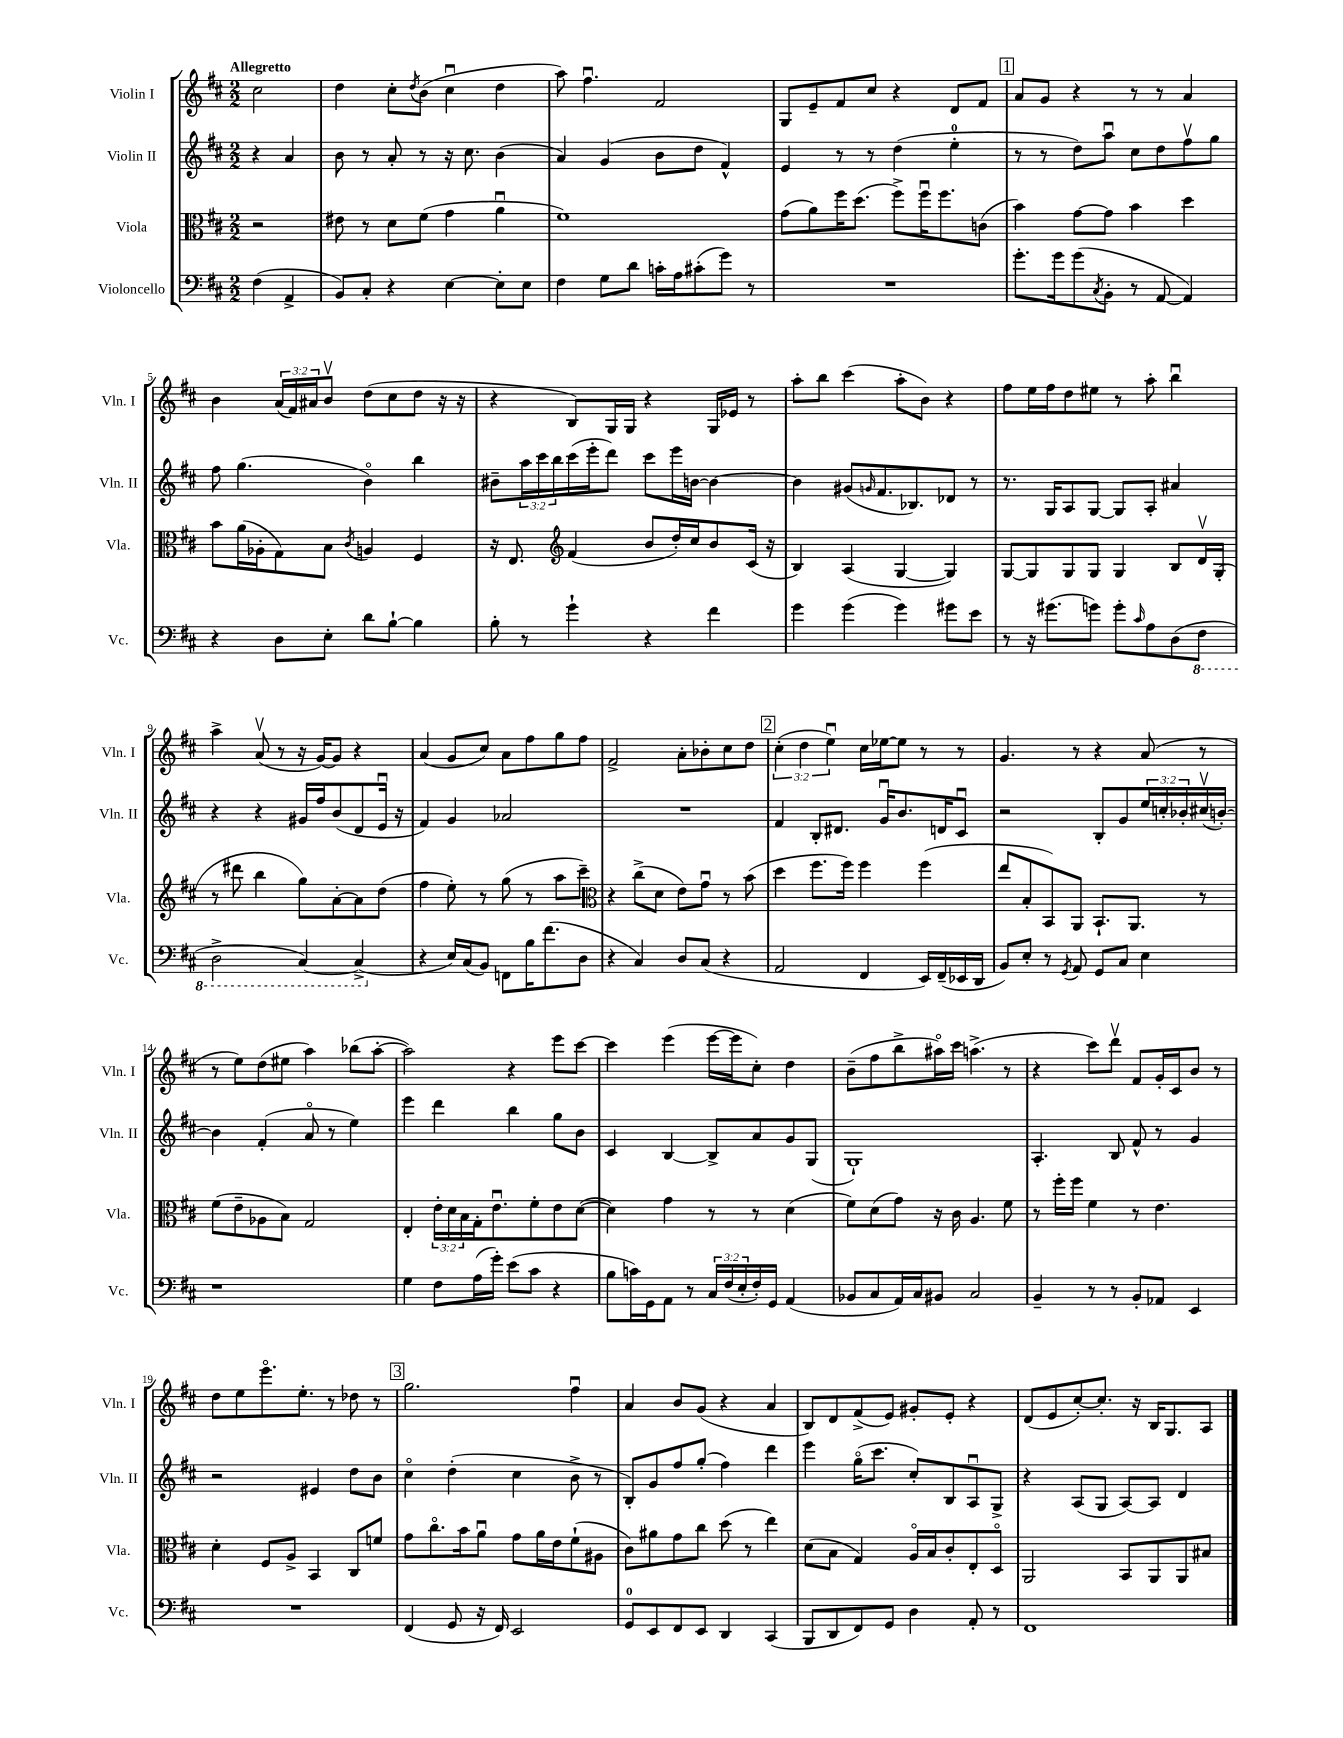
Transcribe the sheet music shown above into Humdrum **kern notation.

**kern	**kern	**kern	**kern
*part4	*part3	*part2	*part1
*staff4	*staff3	*staff2	*staff1
*I"Violoncello	*I"Viola	*I"Violin II	*I"Violin I
*I'Vc.	*I'Vla.	*I'Vln. II	*I'Vln. I
*clefF4	*clefC3	*clefG2	*clefG2
*k[f#c#]	*k[f#c#]	*k[f#c#]	*k[f#c#]
*M2/2	*M2/2	*M2/2	*M2/2
=	=	=	=
!	!	!	!LO:TX:a:B:t=Allegretto
(4F#\	2r	4r	2cc#\
4AA^/	.	4a/	.
=1	=1	=1	=1
8BB/L)	8e#X\	8b\	4dd\
8C#'/J	8r	8r	.
4r	8d\L	8a'/	8cc#'\L
.	.	.	8qdd/
.	(8f#\J	8r	(8b\J
[4E\	4g\	16r	4cc#u\
.	.	8.cc#\	.
8E'\L]	4au\	(4b\	4dd\
8E\J	.	.	.
=2	=2	=2	=2
4F#\	1f#)	4a/)	8aa\)
.	.	.	4.ff#u\
8G\L	.	(4g/	.
8d\J	.	.	.
16cn'\LL	.	8b\L	2f#/
16A\J	.	.	.
(8c#X'\	.	8dd\J	.
8g\J)	.	4f#^^/)	.
8r	.	.	.
=3	=3	=3	=3
1r	(8g\L	4e/	8G/L
.	8a\)	.	8e~/
.	16ff#\K	8r	8f#/
.	(8.dd\J	.	.
.	.	8r	8cc#/J
.	8ff#^\L)	(4dd\	4r
.	16ff#u\K	.	.
.	8.ff#\	.	.
.	.	4ee'\	8d/L
.	(8cn\J	.	8f#/J
!!LO:REH:place=s1:t=1
=4	=4	=4	=4
8.g'\L	4b\)	8r	8a/L
.	.	8r	8g/J
16g\k	.	.	.
(8g\	[8g\L	8dd\L)	4r
8qC#/	.	.	.
8BB'\J	8g\J]	8aau\J	.
8r	4b\	8cc#\L	8r
[8AA/	.	8dd\	8r
4AA/])	4dd\	8ff#v\	4a/
.	.	8gg\J	.
!!LO:LB:g=z
=5	=5	=5	=5
4r	8b\L	8ff#\	4b\
.	(16a\L	(4.gg\	.
.	16A-X'\J	.	.
8D\L	8G\)	.	(24a/LL
.	.	.	24f#/)
.	.	.	24a#X/J
8E'\J	8B\J	.	8bv/J
.	8qc#/	.	.
8d\L	4An/	4b\)	(8dd\L
[8B`\J	.	.	8cc#\
4B\]	4F#/	4bb\	8dd\J
.	.	.	16r
.	.	.	16r
=6	=6	=6	=6
8B'\	16r	8b#X~\L	4r
.	8.E/	.	.
8r	.	24aa\L	.
.	.	24ccc#\	.
.	.	24bb\	.
*	*clefG2	*	*
4g`\	(4f#/	(16ccc#\	8B/L)
.	.	16eee'\J	.
.	.	8ddd\J)	16G/L
.	.	.	16G/JJ
4r	8b/L	8ccc#\L	4r
.	16dd'/L)	16eee\L	.
.	16cc#/J	[16bn\JJ	.
4f#\	8b/	4b\_	16G/LL
.	.	.	16e-X/JJ
.	(16c#/Jk	.	8r
.	16r	.	.
=7	=7	=7	=7
4g\	4B/)	4b\]	8aa'\L
.	.	.	8bb\J
(4g\	(4A/	(8g#X/L	(4ccc#\
.	.	16qqgn/	.
.	.	8.f#/	.
4g\)	[4G/	.	8aa'\L
.	.	8.B-X/)	.
.	.	.	8b\J)
8g#X\L	4G/])	8d-X/J	4r
8e\J	.	8r	.
=8	=8	=8	=8
8r	[8G/L	8.r	8ff#\L
16r	8G/]	.	16ee\L
(8.g#X\L	.	16G/KL	16ff#\J
.	8G/	8A/	8dd\
8gn\J)	8G/J	[8G/J	8ee#X\J
8g'\L	4G/	8G/L]	8r
16qqc#/	.	.	.
8A\	.	8A'/J	8aa'\
(8D\	8B/L	4a#X/	4bbu\
*8ba	*	*	*
8FF#\J	16dv/L	.	.
.	(16G'/JJ	.	.
!!LO:LB:g=z
=9	=9	=9	=9
2DD^\	8r	4r	4aa^\
.	8ddd#X\	.	.
.	4bb\	4r	(8av/
.	.	.	8r
[4CC#/)	8gg\L)	16g#X/LL	16r
.	.	16ff#/J	[16g/KL)
.	[8a'\	(8b/	8g/J]
(4CC#^/]	8a\]	8d/	4r
.	(8dd\J	16eu/Jk	.
.	.	16r	.
=10	=10	=10	=10
*X8ba	*	*	*
4r	4ff#\	4f#/)	(4a/
16E/LL)	8ee'\)	4g/	8g/L
(16C#/J	.	.	.
8BB/J)	8r	.	8cc#/J)
8FFn\L	(8gg\	2a-X/	8a\L
16B\K	8r	.	8ff#\
(8.f#\	.	.	.
.	8aa\L	.	8gg\
8D\J	8ccc#~\J)	.	8ff#\J
=11	=11	=11	=11
*	*clefC3	*	*
4r	4r	1r	2f#^/
4C#/)	(8cc#^\L	.	.
.	8d\J	.	.
8D/L	8e\L)	.	8a'\L
(8C#/J	8gu\J	.	8b-X'\
4r	8r	.	8cc#\
.	(8b\	.	8dd\J
!!LO:REH:place=s1:t=2
=12	=12	=12	=12
2AA/	4dd\	4f#/	(6cc#'\
.	.	.	6dd\
.	8.ff#\L	8B'/L	.
.	.	.	6eeu\)
.	.	8.d#X/J	.
.	16ff#\Jk)	.	.
4FF#/	4ff#\	.	16cc#\LL
.	.	16gu/KL	[16ee-X\J
.	.	8.b/	8ee-\J]
16EE/LL)	(4ff#\	.	8r
(16FF#~/	.	16dn/K	.
16EE-X/	.	8c#u/J	8r
16DD/JJ	.	.	.
=13	=13	=13	=13
8BB/L)	8ee/L	2r	4.g/
8E'/J	8B'/	.	.
8r	8BB/)	.	.
8qGG/	.	.	.
8AA/	8AA/J	.	8r
8GG/L	8.BB`/L	8B'/L	4r
8C#/J	.	8g/	.
.	8.AA/J	.	.
4E\	.	24ee/L	(8a/
.	.	24ccn'/	.
.	.	24b-X'/	.
.	8r	(16cc#Xv/	8r
.	.	[16bn'/JJ)	.
!!LO:LB:g=z
=14	=14	=14	=14
1r	(8f#\L	4b\]	8r
.	8e~\	.	8ee\L)
.	8A-X\	(4f#'/	(8dd\
.	8B\J)	.	8ee#X\J
.	2G/	8a/	4aa\)
.	.	8r	.
.	.	4ee\)	(8bb-X\L
.	.	.	[8aa'\J
=15	=15	=15	=15
4G\	4E'/	4eee\	2aa\])
8F#\L	24e'\LL	4ddd\	.
.	24d\	.	.
.	24B\	.	.
(16A\L	16G'\J	.	.
16g'\JJ)	8.eu\	.	.
(8e\L	.	4bb\	4r
8c#\J	8f#'\	.	.
4r	8e\	8gg\L	8eee\L
.	([8d\J	8b\J	[8ccc#\J
=16	=16	=16	=16
8B\L	4d\])	4c#/	4ccc#\]
16cn\L)	.	.	.
16GG\J	.	.	.
8AA\J	4g\	[4B/	(4eee\
8r	.	.	.
24C#/LL	8r	8B^/L]	[16eee\LL
(24F#/	.	.	.
.	.	.	16eee\J]
24E'/	.	.	.
16F#'/)	8r	8a/	8cc#'\J)
16GG/JJ	.	.	.
(4AA/	(4d\	8g/	4dd\
.	.	(8G/J	.
=17	=17	=17	=17
8BB-X/L	8f#\L)	1G`)	(8b~\L
8C#/	(8d\	.	8ff#\
16AA/L)	8g\J)	.	8bb^\
16C#/J	.	.	.
8BB#X/J	16r	.	16aa#X\L)
.	16c#\	.	16ccc#\JJ
2C#/	4.A/	.	(4.aan^\
.	8f#\	.	8r
=18	=18	=18	=18
4BB~/	8r	4.A'/	4r
.	16ff#'\LL	.	.
.	16ff#\JJ	.	.
8r	4f#\	.	8ccc#\L)
8r	.	8B/	8dddv\J
8BB'/L	8r	8f#^^/	8f#/L
8AA-X/J	4.e\	8r	16g'/L
.	.	.	16c#/J
4EE/	.	4g/	8b/J
.	.	.	8r
!!LO:LB:g=z
=19	=19	=19	=19
1r	4d'\	2r	8dd\L
.	.	.	8ee\
.	8F#/L	.	8.eee\
.	8A^/J	.	.
.	.	.	8.ee'\J
.	4BB/	4e#X/	.
.	.	.	8r
.	8C#/L	8dd\L	8dd-X\
.	8fn/J	8b\J	8r
!!LO:REH:place=s1:t=3
=20	=20	=20	=20
(4FF#/	8g\L	4cc#\	2.gg\
.	8.cc#\	.	.
8GG/	.	(4dd'\	.
.	16b\k	.	.
16r	8au\J	.	.
16FF#/)	.	.	.
2EE/	8g\L	4cc#\	.
.	16a\L	.	.
.	16e\J	.	.
.	(8f#`\	8b^\	4ff#u\
.	8A#X\J	8r	.
=21	=21	=21	=21
8GG/L	8c#\L)	8B'/L)	4a/
8EE/	8a#X\	8g/	.
8FF#/	8g\	8ff#/	8b/L
8EE/J	8cc#\J	(8gg'/J	(8g/J
4DD/	(8dd\	4ff#\)	4r
.	8r	.	.
(4CC#/	4ee\)	4ddd\	4a/
=22	=22	=22	=22
8BBB/L	(8d\L	4eee\	8B/L)
8DD/	8B\J	.	8d/
8FF#/)	4G/)	(16gg\KL	(8f#^/
.	.	8.ccc#\J	.
8GG/J	.	.	8e/J)
4D\	16A/LL	8cc#'/L)	8g#X'/L
.	16B/J	.	.
.	8c#'/	8B/	8e'/J
8AA'/	8E'/	8Au/	4r
8r	8D/J	8G^/J	.
=23	=23	=23	=23
1FF#	2AA/	4r	(8d/L
.	.	.	8e/
.	.	(8A/L	[8cc#'/)
.	.	8G/J	8.cc#'/J]
.	8BB/L	[8A/L)	.
.	.	.	16r
.	8AA/	8A/J]	16B/KL
.	.	.	8.G/
.	8AA/	4d/	.
.	8B#X/J	.	8A/J
==	==	==	==
*-	*-	*-	*-
